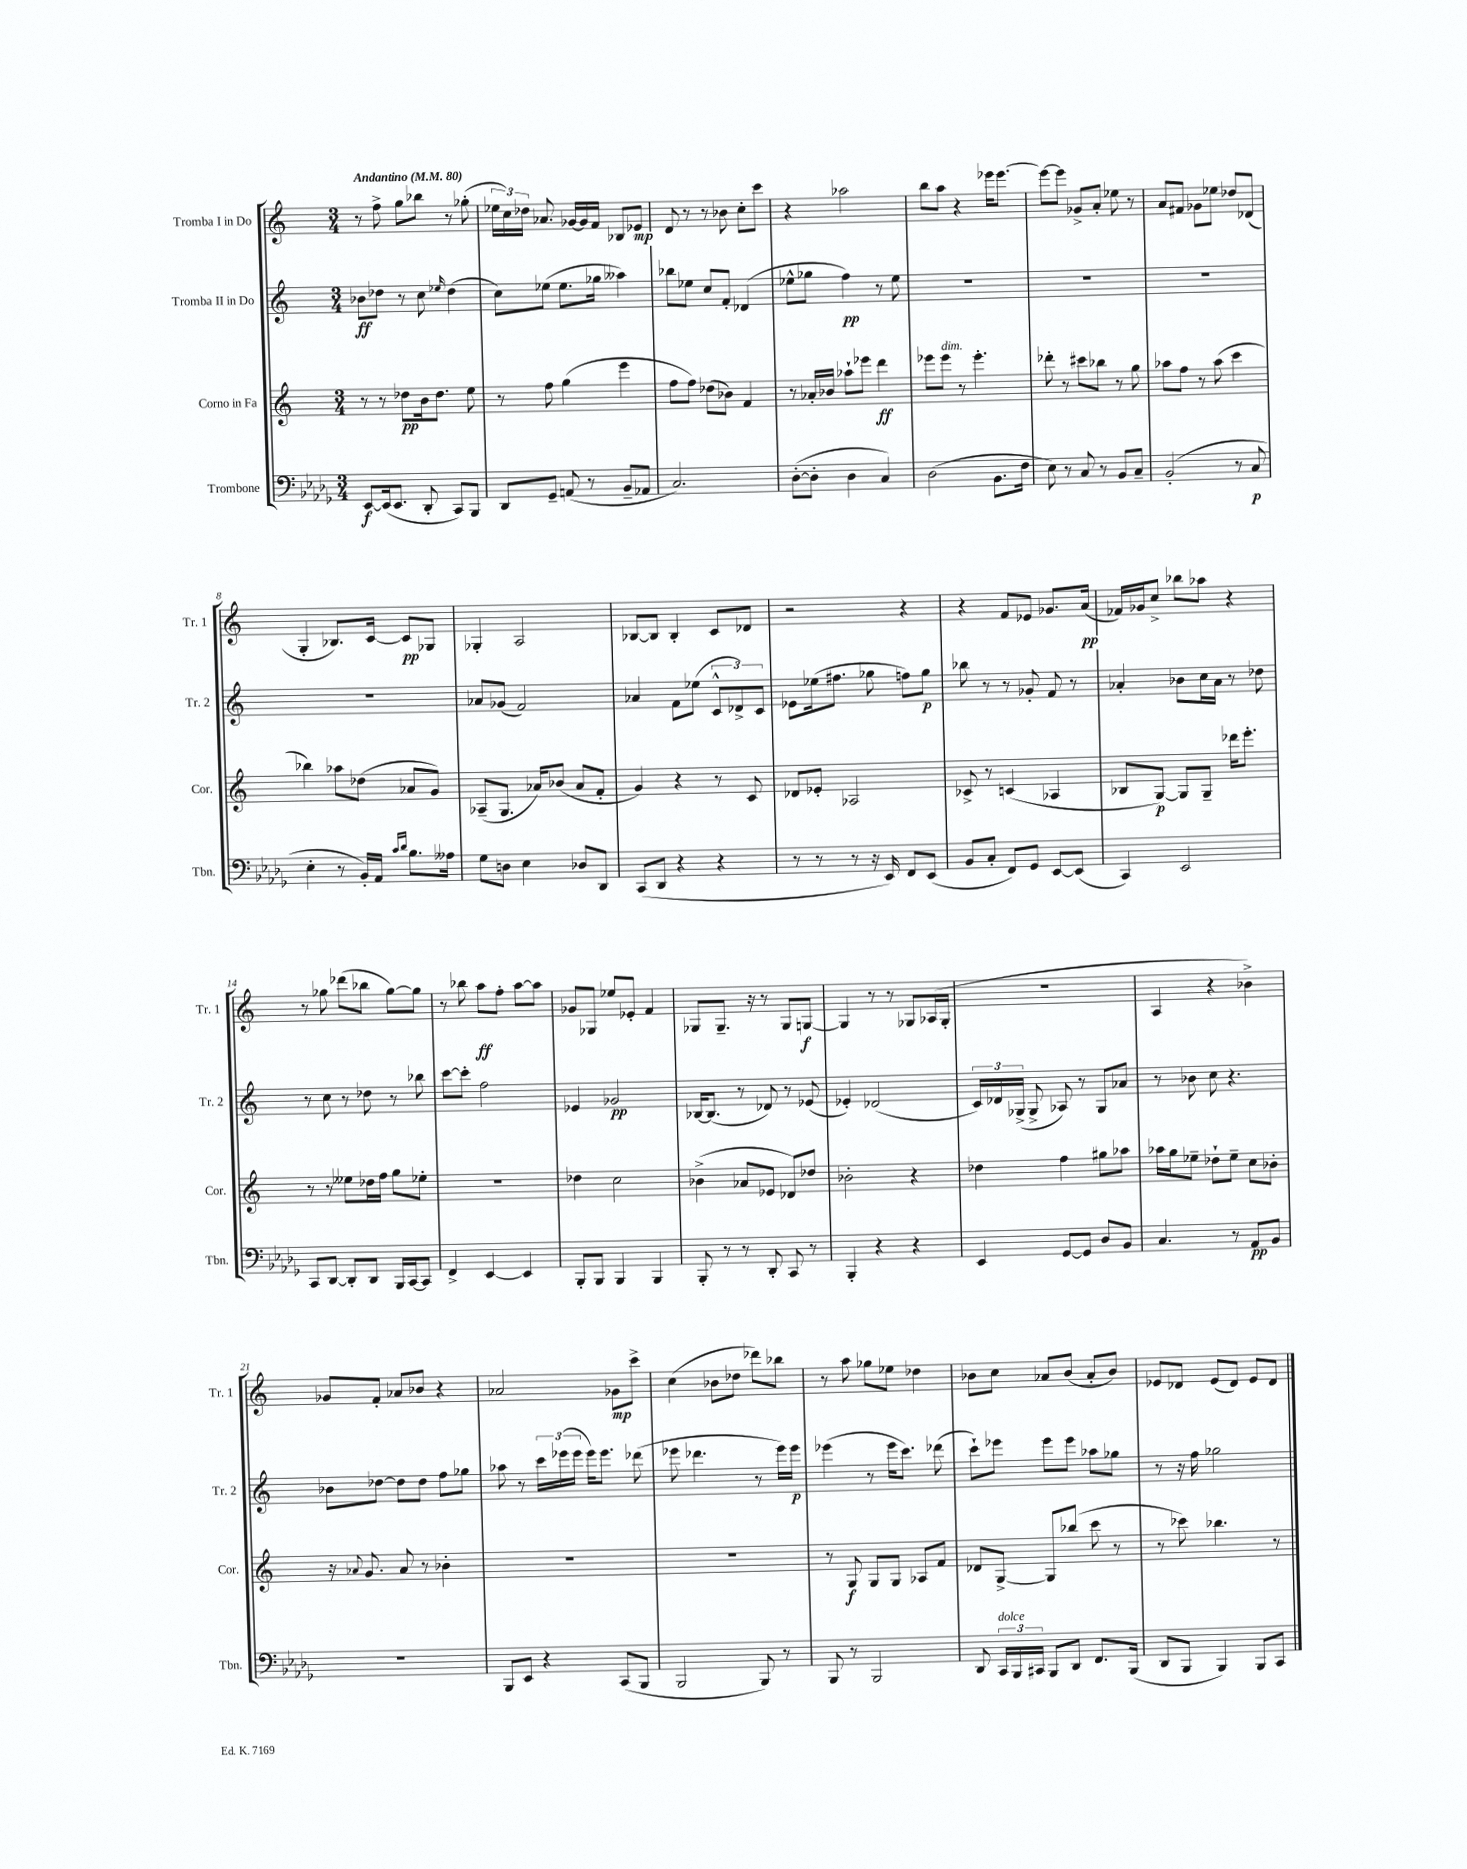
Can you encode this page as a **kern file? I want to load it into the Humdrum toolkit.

**kern	**dynam	**kern	**dynam	**kern	**dynam	**kern	**dynam
*part4	*part4	*part3	*part3	*part2	*part2	*part1	*part1
*staff4	*staff4	*staff3	*staff3	*staff2	*staff2	*staff1	*staff1
*I"Trombone	*	*I"Corno in Fa	*	*I"Tromba II in Do	*	*I"Tromba I in Do	*
*I'Tbn.	*	*I'Cor.	*	*I'Tr. 2	*	*I'Tr. 1	*
*clefF4	*	*clefG2	*	*clefG2	*	*clefG2	*
*k[b-e-a-d-g-]	*	*k[]	*	*k[]	*	*k[]	*
*M3/4	*	*M3/4	*	*M3/4	*	*M3/4	*
*MM80	*	*MM80	*	*MM80	*	*MM80	*
=1	=1	=1	=1	=1	=1	=1	=1
!	!	!	!	!	!	!LO:TX:a:B:t=Andantino	!
[8EE-/L	f	8r	.	8b-X\L	ff	8r	.
(16EE-/k]	.	8r	.	8dd-X\J	.	8ff^\	.
8.EE-/J	.	.	.	.	.	.	.
.	.	8dd-X\L	pp	8r	.	8gg\L	.
8DD-'/	.	16b\k	.	8cc\	.	8bb-X\J	.
.	.	8.dd-\J	.	.	.	.	.
.	.	.	.	16qqee-X/	.	.	.
8CC/L)	.	.	.	(4dd-\	.	8r	.
8BBB-/J	.	8ee\	.	.	.	(8gg-X'\	.
=2	=2	=2	=2	=2	=2	=2	=2
8DD-/L	.	8r	.	8cc\L)	.	24ee-X\LL	.
.	.	.	.	.	.	24cc\)	.
.	.	.	.	.	.	24dd-X\JJ	.
8GG-~/J	.	8ff\	.	(8ee-X\J	.	8.a-X/	.
(8AAn/	.	(4gg\	.	8.ee-\L	.	.	.
.	.	.	.	.	.	[16g-X/LL	.
8r	.	.	.	.	.	16g-/]	.
.	.	.	.	16gg-X\Jk	.	16f/JJ	.
8BB-~/L	.	4eee\	.	4aa--X\)	.	8B-X/L	.
8AA-X/J	.	.	.	.	.	8e-X/J	mp
=3	=3	=3	=3	=3	=3	=3	=3
2.C/)	.	8ff\L	.	8bb-X\L	.	8d/	.
.	.	8ff\J)	.	8ee-X\J	.	8r	.
.	.	(8dd-X\L	.	8cc/L	.	8r	.
.	.	8b-X\J)	.	8f'/J	.	8b-X\	.
.	.	4f/	.	(4d-X/	.	8cc'\L	.
.	.	.	.	.	.	8ccc\J	.
=4	=4	=4	=4	=4	=4	=4	=4
([8D-'\L	.	8r	.	8ee-X^^\L	.	4r	.
8D-'\J]	.	16a-X'/LL	.	8gg-X\J	.	.	.
.	.	16b-X/JJ	.	.	.	.	.
4D-\	.	8aa-X`\L	.	4ff\)	pp	2aa-X\	.
.	.	8eee-X\J	.	.	.	.	.
4C/)	.	4ddd\	ff	8r	.	.	.
.	.	.	.	8ee-\	.	.	.
=5	=5	=5	=5	=5	=5	=5	=5
(2D-\	.	8eee-X\L	.	2.r	.	8bb\L	.
!	!	!LO:TX:a:i:t=dim.	!	!	!	!	!
.	.	8eee-\J	.	.	.	8aa\J	.
.	.	8r	.	.	.	4r	.
.	.	4.eee-'\	.	.	.	.	.
8.BB-\L	.	.	.	.	.	16eee-X\KL	.
.	.	.	.	.	.	[8.eee-\J	.
16F\Jk	.	.	.	.	.	.	.
=6	=6	=6	=6	=6	=6	=6	=6
8E-\)	.	8ddd-X'\	.	2.r	.	8eee-\L_	.
8r	.	8r	.	.	.	8eee-\J]	.
8C/	.	8ccc#X\L	.	.	.	8g-X^/L	.
8r	.	8bb-X\J	.	.	.	8a'/J	.
8BB-/L	.	8r	.	.	.	8ee-X\	.
8C~/J	.	8gg\	.	.	.	8r	.
=7	=7	=7	=7	=7	=7	=7	=7
(2BB-'/	.	8aa-X\L	.	2.r	.	8a/L	.
.	.	8ff\J	.	.	.	8f#X/J	.
.	.	8r	.	.	.	8g-X\L	.
.	.	(8aa-\	.	.	.	8ee-X\J	.
8r	.	4ccc\	.	.	.	8dd-X/L	.
8C/	p	.	.	.	.	(8d-X/J	.
!!LO:LB:g=z
=8	=8	=8	=8	=8	=8	=8	=8
4E-'\	.	4bb-X\)	.	2.r	.	4G'/	.
8r	.	8aa-X\L	.	.	.	8.B-X/L)	.
16BB-'/LL)	.	(8dd-X\J	.	.	.	.	.
16AA-/JJ	.	.	.	.	.	[16c/Jk	.
16qqc/LL	.	.	.	.	.	.	.
16qqd-/JJ	.	.	.	.	.	.	.
8.B-\L	.	8a-X/L	.	.	.	8c/L]	pp
.	.	8g/J)	.	.	.	8G-X/J	.
16A--X\Jk	.	.	.	.	.	.	.
=9	=9	=9	=9	=9	=9	=9	=9
8G-\L	.	(8A-X~/L	.	8a-X/L	.	4G-X'/	.
8Dn\J	.	8.G/J	.	(8g-X/J	.	.	.
4E-\	.	.	.	2f/)	.	2A/	.
.	.	16a-X/KL)	.	.	.	.	.
.	.	(8b-X/J	.	.	.	.	.
8D-X/L	.	8a-/L	.	.	.	.	.
8DD-/J	.	8f'/J	.	.	.	.	.
=10	=10	=10	=10	=10	=10	=10	=10
(8CC/L	.	4g/)	.	4a-X/	.	[8B-X/L	.
8DD-/J	.	.	.	.	.	8B-/J]	.
4r	.	4r	.	8f\L	.	4B-'/	.
.	.	.	.	(8ee-X\J	.	.	.
4r	.	8r	.	12c^^/L	.	8c/L	.
.	.	.	.	12d-X^/)	.	.	.
.	.	8c/	.	.	.	8d-X/J	.
.	.	.	.	12c/J	.	.	.
=11	=11	=11	=11	=11	=11	=11	=11
8r	.	8d-X/L	.	8e-X\L	.	2r	.
8r	.	8e-X'/J	.	(16ee-X\k	.	.	.
.	.	.	.	8.ff#X\J	.	.	.
8r	.	2A-X/	.	.	.	.	.
16r	.	.	.	8gg-X\	.	.	.
16EE-/)	.	.	.	.	.	.	.
8FF/L	.	.	.	8ffn\L)	.	4r	.
(8EE-/J	.	.	.	8gg-\J	p	.	.
=12	=12	=12	=12	=12	=12	=12	=12
8BB-/L	.	8c-X^/	.	8bb-X\	.	4r	.
8C'/J	.	8r	.	8r	.	.	.
8FF/L)	.	(4cn/	.	8r	.	8f/L	.
8GG-/J	.	.	.	8g-X'/	.	8e-X/J	.
[8EE-/L	.	4A-X/	.	8f/	.	8.g-X/L	.
(8EE-/J]	.	.	.	8r	.	.	.
.	.	.	.	.	.	(16a/Jk	pp
=13	=13	=13	=13	=13	=13	=13	=13
4CC/)	.	8B-X/L	.	4a-X'/	.	16f-X/LL)	.
.	.	.	.	.	.	16g-X/J	.
.	.	[8G/J)	p	.	.	8cc^/J	.
2EE-/	.	8G/L]	.	8b-X\L	.	8bb-X\L	.
.	.	8G~/J	.	16cc\L	.	8aa-X\J	.
.	.	.	.	16a-\JJ	.	.	.
.	.	16ddd-X\KL	.	8r	.	4r	.
.	.	8.eee'\J	.	.	.	.	.
.	.	.	.	8dd-X\	.	.	.
!!LO:LB:g=z
=14	=14	=14	=14	=14	=14	=14	=14
8CC/L	.	8r	.	8r	.	8r	.
[8DD-/J	.	8r	.	8cc\	.	8gg-X\	.
8DD-'/L]	.	8ee--X\L	.	8r	.	(8ddd-X\L	.
8DD-/J	.	16dd-X\L	.	8dd-X\	.	8bb-X\J	.
.	.	16ff\JJ	.	.	.	.	.
16BBB-/LL	.	8gg\L	.	8r	.	[8gg-\L)	.
[16CC/J	.	.	.	.	.	.	.
8CC/J]	.	8ee-X'\J	.	8bb-X\	.	8gg-\J]	.
=15	=15	=15	=15	=15	=15	=15	=15
4FF^/	.	2.r	.	[8ccc\L	.	8r	.
.	.	.	.	8ccc'\J]	.	8bb-X\	.
[4EE-/	.	.	.	2ff\	.	8aa\L	ff
.	.	.	.	.	.	8ff'\J	.
4EE-/]	.	.	.	.	.	[8aa\L	.
.	.	.	.	.	.	8aa\J]	.
=16	=16	=16	=16	=16	=16	=16	=16
8BBB-'/L	.	4dd-X\	.	4e-X/	.	8g-X/L	.
8BBB-/J	.	.	.	.	.	8G-X/J	.
4BBB-/	.	2cc\	.	2g-X/	pp	8ee-X/L	.
.	.	.	.	.	.	8e-X'/J	.
4BBB-/	.	.	.	.	.	4f/	.
=17	=17	=17	=17	=17	=17	=17	=17
8BBB-'/	.	(4b-X^\	.	[16B-X/KL	.	8G-X/L	.
.	.	.	.	(8.B-/J]	.	.	.
8r	.	.	.	.	.	8.G-~/J	.
8r	.	8a-X/L	.	8r	.	.	.
.	.	.	.	.	.	16r	.
8DD-'/	.	8e-X/J	.	8d-X/)	.	8r	.
8CC/	.	8d-X/L)	.	8r	.	8G-/L	.
8r	.	8dd-X/J	.	(8e-X/	.	[8Gn/J	f
=18	=18	=18	=18	=18	=18	=18	=18
4BBB-'/	.	2b-X'\	.	4e-X'/)	.	4G/]	.
4r	.	.	.	(2d-X/	.	8r	.
.	.	.	.	.	.	8r	.
4r	.	4r	.	.	.	8G-X/L	.
.	.	.	.	.	.	(16A-X/L	.
.	.	.	.	.	.	16G-'/JJ	.
=19	=19	=19	=19	=19	=19	=19	=19
4EE-/	.	4dd-X\	.	24c/LL)	.	2.r	.
.	.	.	.	24d-X/	.	.	.
.	.	.	.	(24G-X^/JJ	.	.	.
.	.	.	.	8G-^/	.	.	.
[8GG-/L	.	4ff\	.	8A-X/)	.	.	.
8GG-/J]	.	.	.	8r	.	.	.
8D-/L	.	8gg#X\L	.	8G-/L	.	.	.
8BB-/J	.	8aa-X\J	.	8a-X/J	.	.	.
=20	=20	=20	=20	=20	=20	=20	=20
4.C/	.	16aa-X\LL	.	8r	.	4A/	.
.	.	16gg\J	.	.	.	.	.
.	.	8ee-X~\J	.	8b-X\	.	.	.
.	.	8dd-X`\L	.	8cc\	.	4r	.
8r	.	8ee-~\J	.	4.r	.	.	.
8AA-/L	pp	8cc\L	.	.	.	4b-X^\)	.
8BB-/J	.	8b-X'\J	.	.	.	.	.
!!LO:LB:g=z
=21	=21	=21	=21	=21	=21	=21	=21
2.r	.	16r	.	8b-X\L	.	8g-X/L	.
.	.	8qqa-X/	.	.	.	.	.
.	.	8.g/	.	.	.	.	.
.	.	.	.	[8dd-X\J	.	8f'/J	.
.	.	8a-/	.	8dd-\L]	.	8a-X/L	.
.	.	8r	.	8dd-\J	.	8b-X/J	.
.	.	4b-X'\	.	8ff\L	.	4r	.
.	.	.	.	8gg-X\J	.	.	.
=22	=22	=22	=22	=22	=22	=22	=22
8BBB-/L	.	2.r	.	8aa-X\	.	2a-X/	.
8EE-/J	.	.	.	8r	.	.	.
4r	.	.	.	24ccc\LL	.	.	.
.	.	.	.	(24eee-X\	.	.	.
.	.	.	.	24eee-\JJ	.	.	.
.	.	.	.	16eee-\KL)	.	.	.
.	.	.	.	8.eee-\J	.	.	.
(8CC/L	.	.	.	.	.	8g-X\L	mp
8BBB-/J	.	.	.	(8ddd-X\	.	8ccc^\J	.
=23	=23	=23	=23	=23	=23	=23	=23
2BBB-/	.	2.r	.	8eee-X\	.	(4cc\	.
.	.	.	.	4.ddd-X\	.	.	.
.	.	.	.	.	.	8b-X\L	.
.	.	.	.	.	.	8dd-X\J	.
8BBB-/)	.	.	.	8r	.	8ddd-X\L)	.
8r	.	.	.	16eee-\LL)	.	8bb-X\J	.
.	.	.	.	16eee-\JJ	p	.	.
=24	=24	=24	=24	=24	=24	=24	=24
8BBB-/	.	8r	.	(4eee-X\	.	8r	.
8r	.	8G/	f	.	.	8aa\	.
2BBB-/	.	8G/L	.	8r	.	8gg-X\L	.
.	.	8G/J	.	16eee-\KL	.	8ee-X\J	.
.	.	.	.	8.ccc\J)	.	.	.
.	.	8A-X/L	.	.	.	4dd-X\	.
.	.	8f/J	.	(8ddd-X\	.	.	.
=25	=25	=25	=25	=25	=25	=25	=25
8DD-/	.	8d-X/L	.	8ccc`\L)	.	8b-X\L	.
!LO:TX:a:i:t=dolce	!	!	!	!	!	!	!
24CC/LL	.	[8G^/J	.	8eee-X\J	.	8cc\J	.
24BBB-/	.	.	.	.	.	.	.
24CC#X/JJ	.	.	.	.	.	.	.
8BBB-/L	.	8G/L]	.	8eee-\L	.	8a-X/L	.
8DD-/J	.	(8bb-X/J	.	8eee-\J	.	(8b-/J	.
8.FF/L	.	8ccc\	.	8aa-X\L	.	8a-'/L	.
.	.	8r	.	8gg-X\J	.	8b-/J)	.
(16BBB-/Jk	.	.	.	.	.	.	.
=26	=26	=26	=26	=26	=26	=26	=26
8DD-/L	.	8r	.	8r	.	8e-X/L	.
8BBB-/J	.	8ccc-X\)	.	16r	.	8d-X/J	.
.	.	.	.	16ff\	.	.	.
4BBB-/)	.	4.bb-X\	.	2gg-X\	.	(8e-/L	.
.	.	.	.	.	.	8d-/J)	.
8BBB-/L	.	.	.	.	.	8e-/L	.
8CC/J	.	8r	.	.	.	8d-/J	.
==	==	==	==	==	==	==	==
*-	*-	*-	*-	*-	*-	*-	*-
